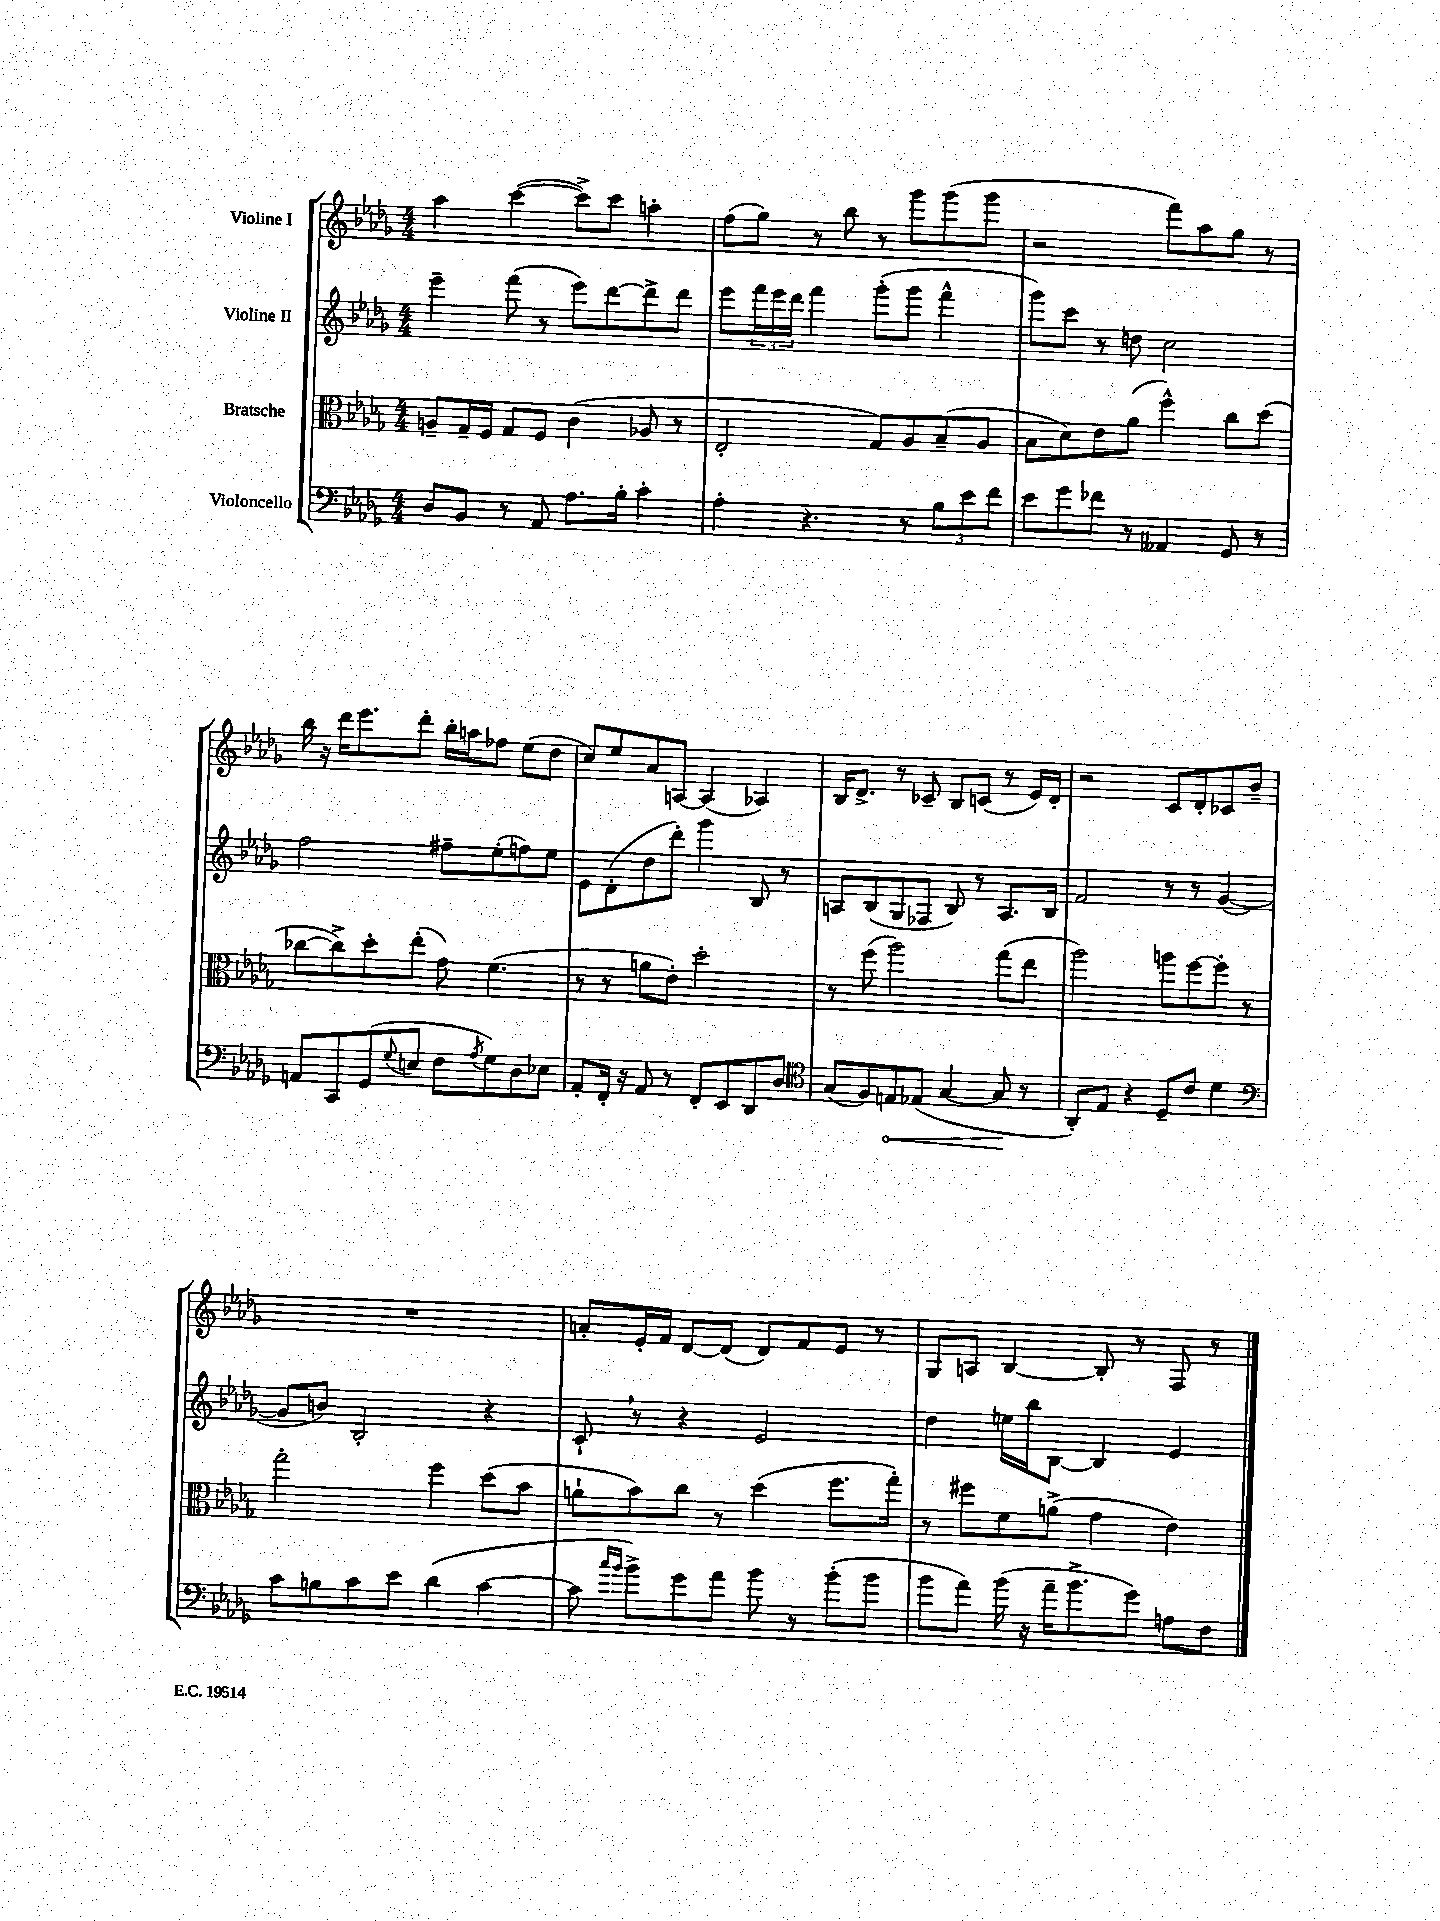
<<
\new StaffGroup <<
\new Staff = "s0" \with { instrumentName = "Violine I" } {
    \clef treble \key des \major \numericTimeSignature \time 4/4
    aes''4 c'''4~( c'''8->) c'''8 a''4-. |
    f''8( ges''8) r8 bes''8 r8 ges'''8 ges'''8( ges'''8 |
    r2 f'''8) aes''8 ges''8 r8 |
    bes''16 r16 des'''16 ees'''8. des'''8-. bes''16-. a''16 fes''8 ees''8( des''8 |
    c''8) ees''8 aes'8 a8~ a4( aes4) |
    bes16 des'8.-> r8 ces'8-- bes8 c'8( r8 ees'16) des'16-. |
    r2 c'8 des'8-. ces'8 bes'8-- |
    R1 |
    a'8-. ees'16-. f'16 des'8~ des'8( des'8) f'8 ees'8 r8 |
    ges8 a8 bes4~ bes8-. r8 f8 r8 \bar "|." |
}
\new Staff = "s1" \with { instrumentName = "Violine II" } {
    \clef treble \key des \major \numericTimeSignature \time 4/4
    ees'''4-- f'''8( r8 ees'''8) des'''8~ des'''8-> des'''8 |
    ees'''8 \tuplet 3/2 { f'''16 ees'''16 des'''16 } f'''4 ges'''8-.( ges'''8 f'''4-^ |
    ges'''8) c'''8 r8 d''8 c''2 |
    f''2 fis''8-- ees''8-.( f''8) ees''8 |
    ees'8 des'8-.( des''8 des'''8-.) ges'''4 bes8 r8 |
    a8 bes8( ges8 fes8 bes8) r8 a8. bes16 |
    f'2 r8 r8 ges'4~( |
    ges'8 b'8) bes2-. r4 |
    c'8-! \breathe r8 r4 ees'2 |
    des''4 e''16 bes''16 bes8~ bes4 ees'4 \bar "|." |
}
\new Staff = "s2" \with { instrumentName = "Bratsche" } {
    \clef alto \key des \major \numericTimeSignature \time 4/4
    a8-- ges16-- f16 ges8 f8 c'4( aes8 r8 |
    ees2-. ges8) aes8 bes8--( aes8 |
    bes8 des'8) ees'8 aes'8( f''4-^) c''8 des''8( |
    ces''8~ ces''8->) des''8-. ees''8-.( ges'8) f'4.( |
    r8 r8 a'8 ees'8-.) des''2-. |
    r8 f''8( aes''2) ges''8( ees''8 |
    aes''2) a''8 f''8~ f''8-. r8 |
    ges''2-. f''4 des''8( bes'8 |
    a'8-! bes'8) c''8 r8 des''4( f''8. ges''16-.) |
    r8 fis''8 f'8 a'8->( ges'4 ees'4) \bar "|." |
}
\new Staff = "s3" \with { instrumentName = "Violoncello" } {
    \clef bass \key des \major \numericTimeSignature \time 4/4
    des8 bes,8 r8 aes,8 aes8. bes16-. c'4-. |
    aes4-. r4. r8 \tuplet 3/2 { bes8 ees'8 f'8 } |
    ees'8 ges'8 fes'8 r8 aeses,4 ges,8 r8 |
    a,8 c,8 ges,8( \appoggiatura { ges8 } e8 f8 \acciaccatura { aes8 } ges8) des8 ees8 |
    aes,8-. f,16-. r16 aes,8 r8 f,8-. ees,8 des,8 des8 |
    \clef tenor ges8( f8) \once \override Hairpin.circled-tip = ##t e8\< ees8( ges4~ ges8\! r8 |
    aes,8-.) ees8 r4 des8-- c'8 des'4 |
    \clef bass c'8 b8 c'8 ees'8 des'4( c'4~ |
    c'8 \grace { c''16 bes'16 } bes'8->) ges'8 aes'8 bes'8 r8 bes'8-.( bes'8 |
    bes'8 aes'8) bes'16( r16 aes'16-- bes'8.-> ges'8) a8 f8 \bar "|." |
}
>>
>>
\layout { \context { \Score \remove "Bar_number_engraver" } }
